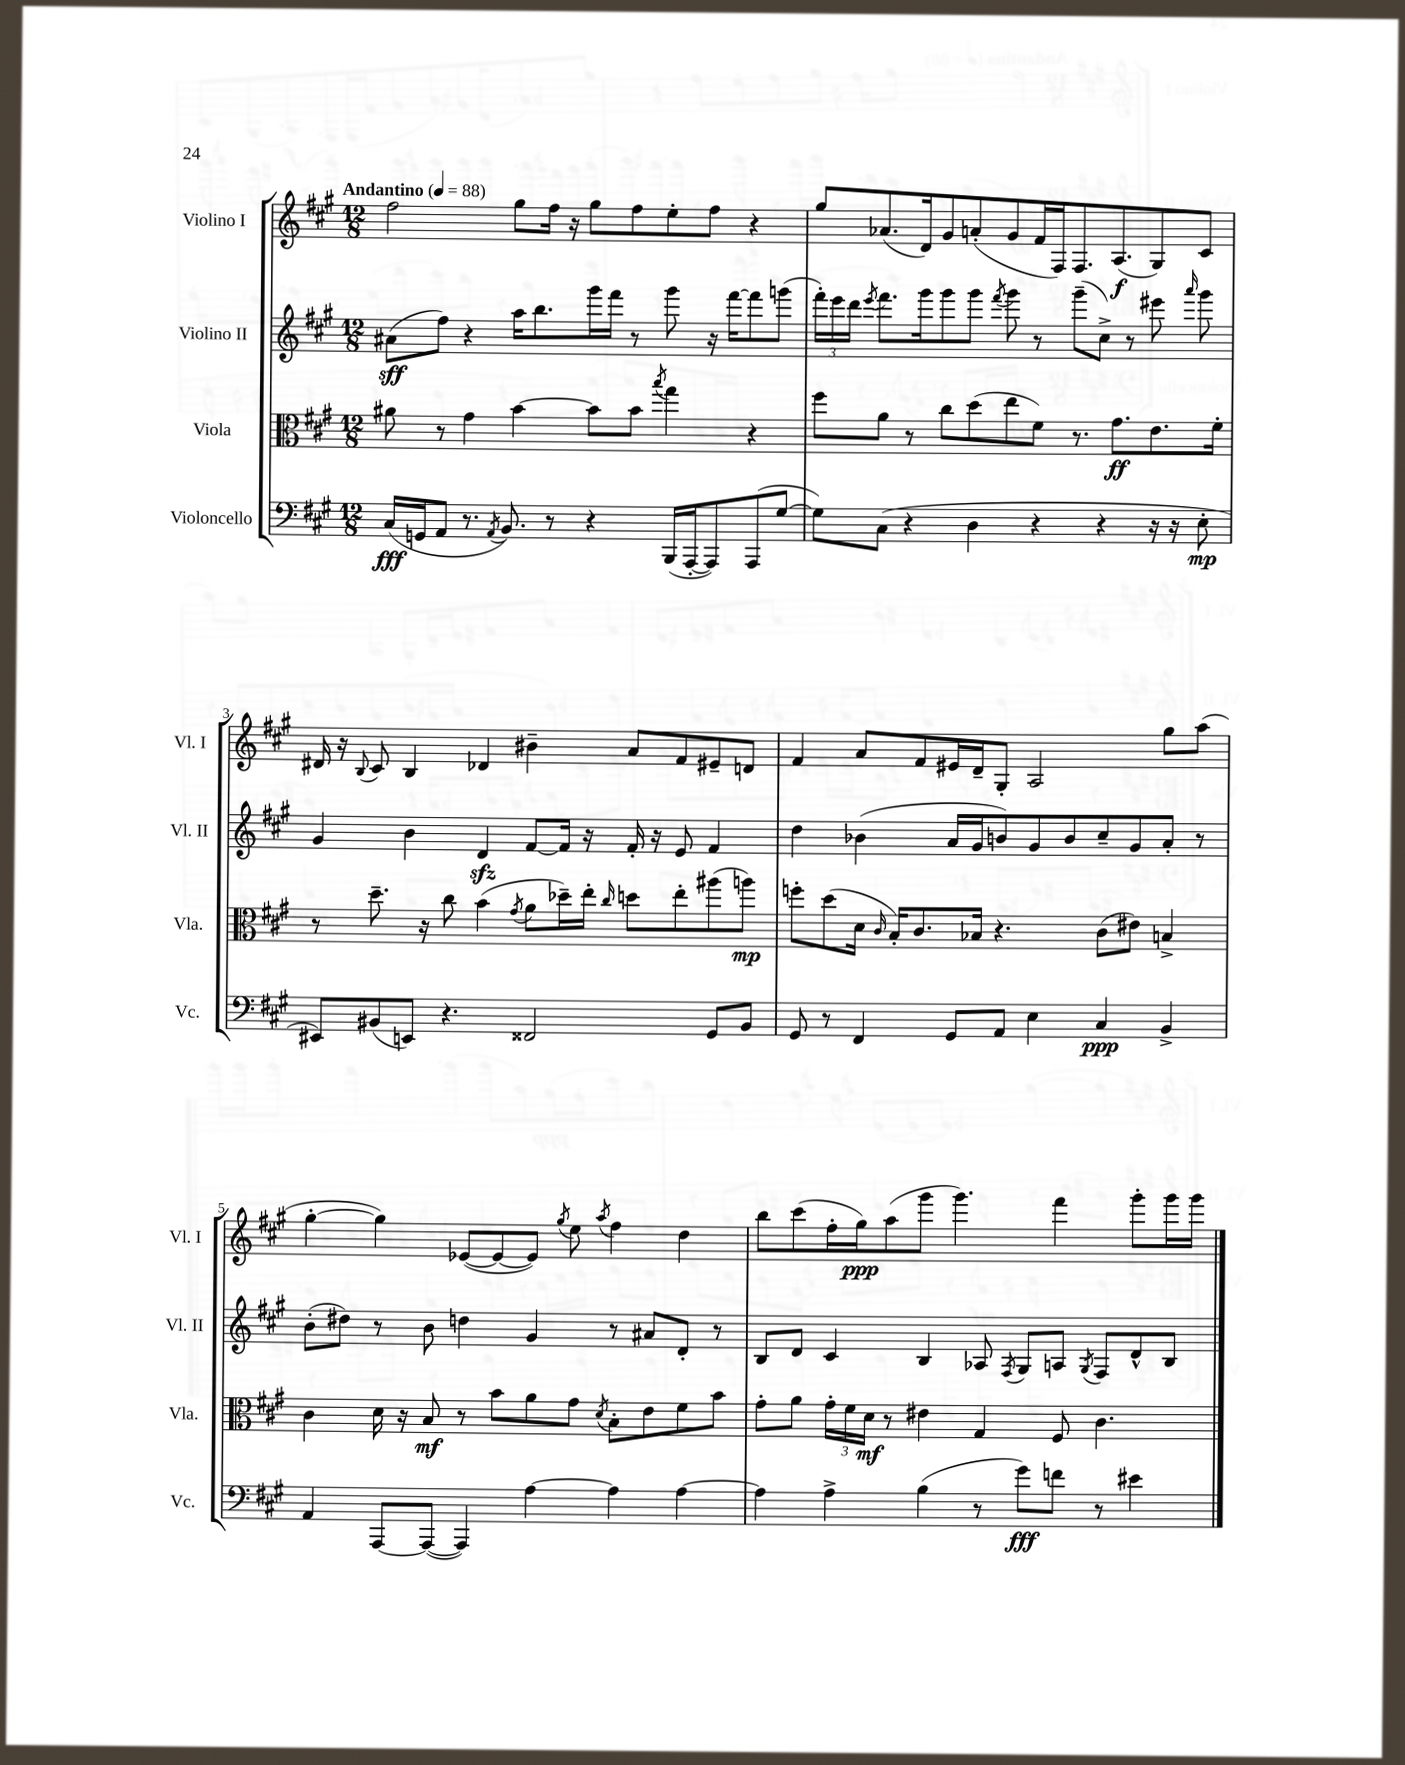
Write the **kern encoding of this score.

**kern	**kern	**kern	**kern
*staff4	*staff3	*staff2	*staff1
*clefF4	*clefC3	*clefG2	*clefG2
*k[f#c#g#]	*k[f#c#g#]	*k[f#c#g#]	*k[f#c#g#]
*M12/8	*M12/8	*M12/8	*M12/8
*MM88	*MM88	*MM88	*MM88
(16C#	8a#	(8a#	2ff#
16GG	.	.	.
8AA	8r	8ff#)	.
8.r	4g#	4r	.
8qAA	.	.	.
8.BB)	.	.	.
.	[4b	16aa	8gg#
.	.	8.bb	.
8r	.	.	16ff#
.	.	.	16r
4r	8b]	16ggg#	8gg#
.	.	16fff#	.
.	8b	8r	8ff#
.	8qbb	.	.
(16BBB	4gg#	8ggg#	8ee'
[16AAA'	.	.	.
8AAA])	.	16r	8ff#
.	.	[16fff#	.
(8AAA	4r	8fff#]	4r
[8G#	.	(8ggg	.
=	=	=	=
8G#])	8ff#	24fff#')	8gg#
.	.	24eee	.
.	.	24ddd	.
.	.	8qeee	.
(8C#	8a	8.fff#	(8.a-
4r	8r	.	.
.	.	16ggg#	16d)
.	8cc#	8ggg#	8g#
4D	(8dd	8ggg#	(8a'
.	.	8qfff#	.
.	8ee	8ggg#	8g#
4r	8f#)	8r	16f#
.	.	.	16F#)
.	8.r	(8ggg#~	8.F#
4r	.	8cc#^)	.
.	8.g#	.	(8.A
.	.	8r	.
16r	8.e	8eee#	8G#)
16r	.	.	.
.	.	16qqaaa	.
8E'	.	8ggg#	8c#
.	16f#'	.	.
=	=	=	=
8EE#)	8r	4g#	16d#
.	.	.	16r
.	.	.	8qqB
(8BB#	8.dd~	.	8c#
8EE)	.	4b	4B
.	16r	.	.
4.r	8cc#	.	.
.	(4b	4d	4d-
.	8qg#	.	.
2FF##	8a	[8f#	4b#~
.	16dd-~)	16f#]	.
.	16ee'	16r	.
.	16qqcc#	.	.
.	8dd	16f#'	8a
.	.	16r	.
.	8ee'	8e	8f#
8GG#	(8aa#	4f#	8e#~
8BB#	8aa)	.	8d
=	=	=	=
8GG#	8ff'	4dd	4f#
8r	(8dd	.	.
4FF#	16d	(4b-	8a
.	16qqc#	.	.
.	16B')	.	.
.	8.c#	.	8f#
8GG#	.	16a	16e#
.	16B-	16g#	16d~
8AA	4.r	8b)	8G#'
4E	.	8g#	2A
.	.	8b	.
4C#	(8c#	8cc#~	.
.	8e#)	8g#	.
4BB^	4B^	8a'	8gg#
.	.	8r	(8aa
=	=	=	=
4AA	4c#	(8b'	[4gg#'
.	.	8dd#)	.
[8AAA	16d	8r	4gg#])
.	16r	.	.
(8AAA_	8B	8b	.
4AAA])	8r	4dd	([8e-
.	8b	.	8e-_
[4A	8a	4g#	8e-])
.	.	.	8qgg#
.	8g#	.	8ee
.	8qd	.	8qaa
4A]	8B'	8r	4ff#
.	8e	8a#	.
[4A	8f#	8d'	4dd
.	8b	8r	.
=	=	=	=
4A]	8g#'	8B	8bb
.	8a	8d	(8ccc#
4A^	24g#'	4c#	16ff#'
.	24f#	.	.
.	.	.	16gg#)
.	24d	.	.
.	8r	.	(8aa
(4B	4e#	4B	8ggg#
.	.	.	4.ggg#)
8r	4G#	8A-	.
.	.	8qF#	.
8g#)	.	8G#	.
8f	8F#	8A	4fff#
.	.	8qG#	.
8r	4.c#	8F#	.
4e#	.	8d^^	8ggg#'
.	.	8B	16ggg#
.	.	.	16ggg#
==	==	==	==
*-	*-	*-	*-
